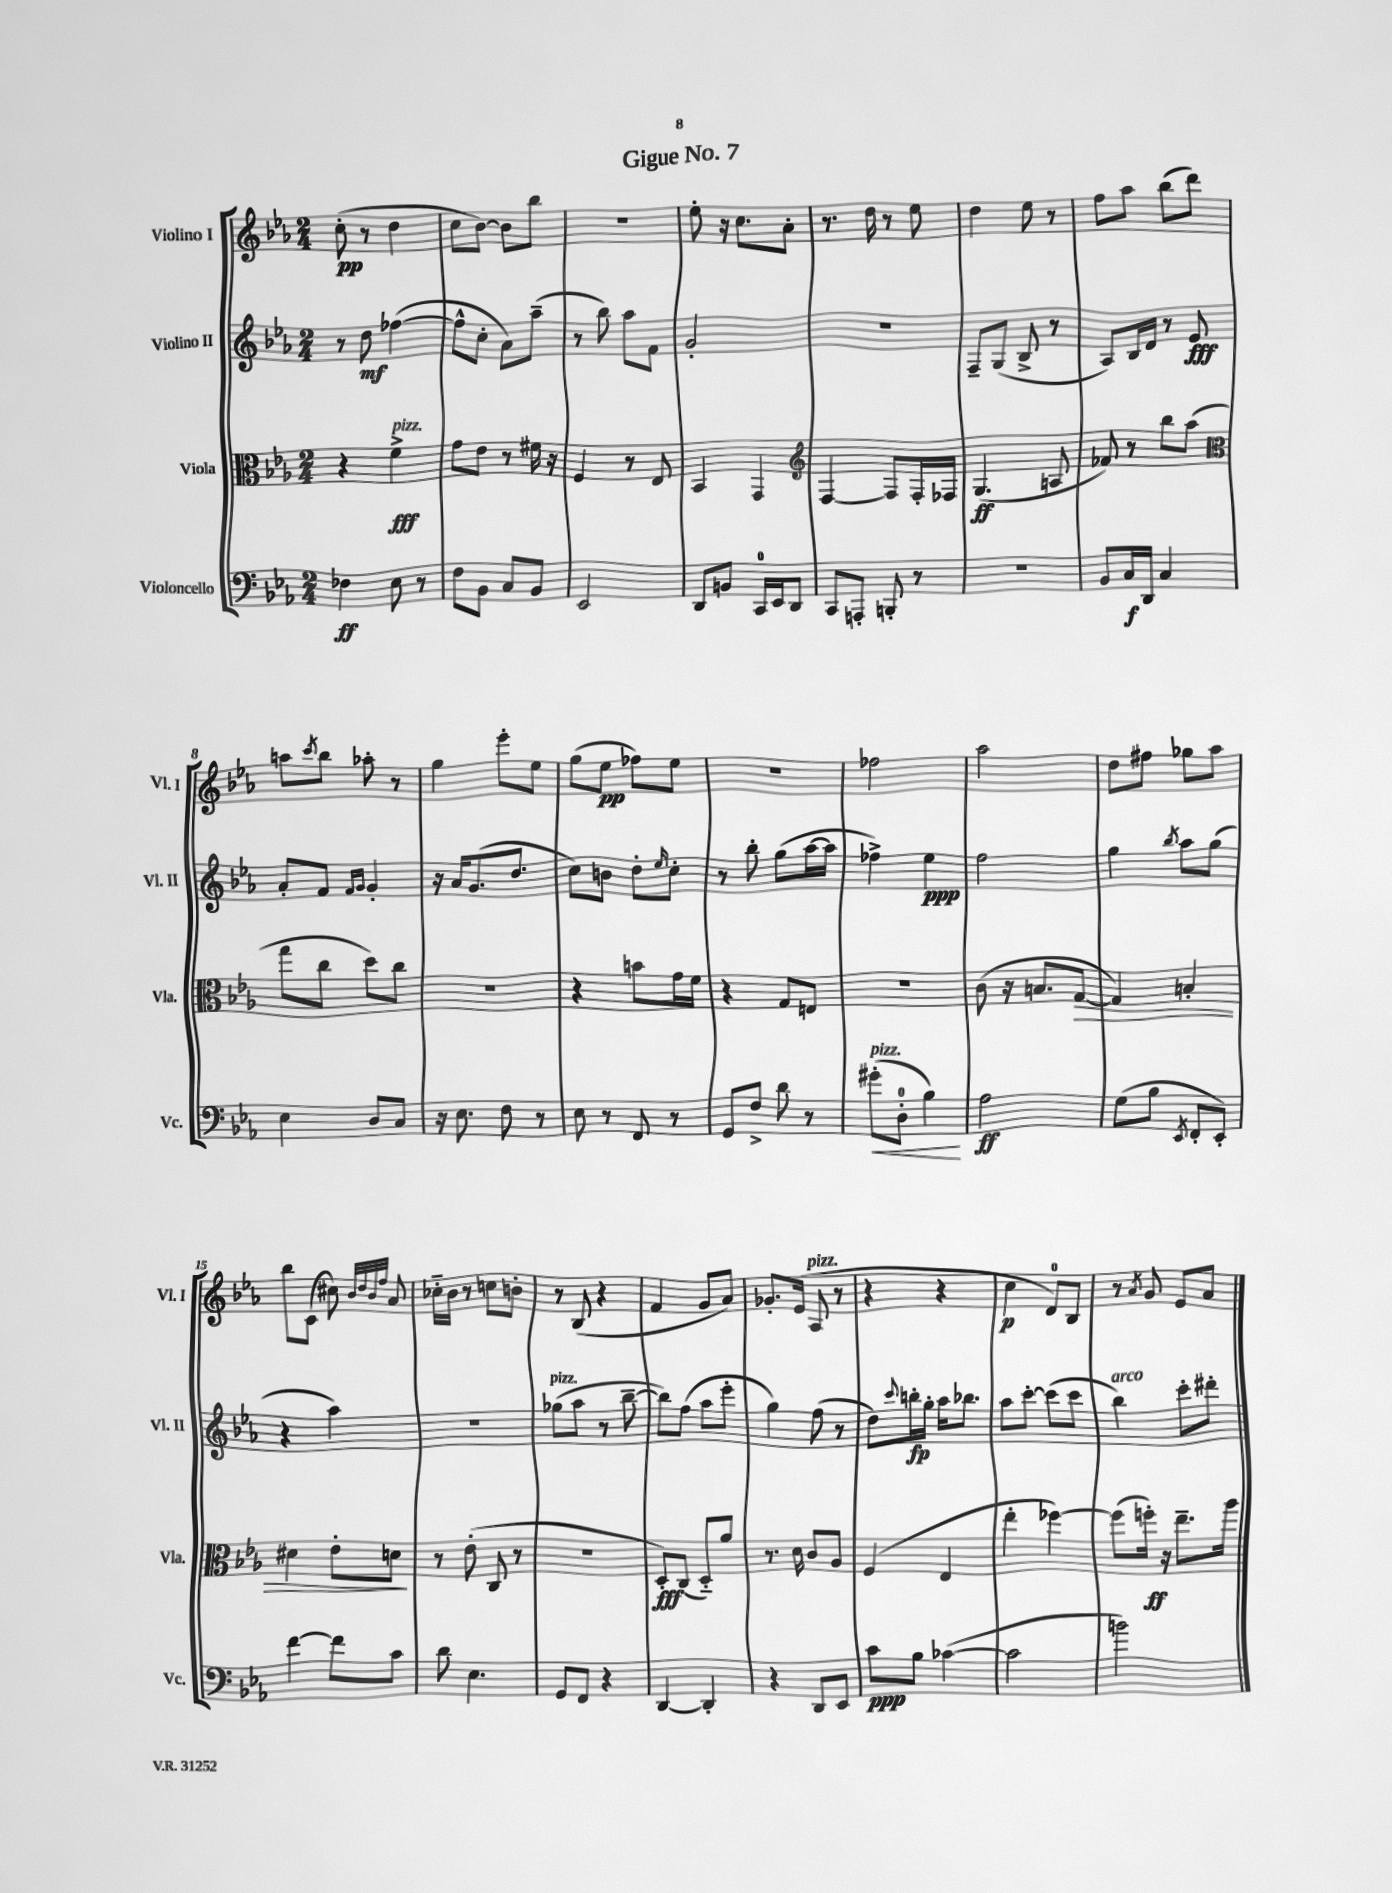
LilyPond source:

\header { title = "Gigue No. 7" }
<<
\new StaffGroup <<
\new Staff = "s0" \with { instrumentName = "Violino I" shortInstrumentName = "Vl. I" } {
    \clef treble \key ees \major \numericTimeSignature \time 2/4
    c''8-.\pp( r8 d''4 |
    c''8 bes'8~) bes'8 bes''8 |
    R2 |
    ees''8-. r16 c''8. aes'8-. |
    r8. d''16 r8 ees''8 |
    d''4 ees''8 r8 |
    f''8 aes''8 bes''8( d'''8) |
    a''8 \acciaccatura { c'''8 } bes''8 aes''8-. r8 |
    g''4 ees'''8-. ees''8 |
    g''8( ees''8\pp fes''8) ees''8 |
    R2 |
    fes''2 |
    aes''2 |
    d''8 fis''8 ges''8 aes''8 |
    bes''8 c'8( cis''8) \grace { bes'32 d''32 bes'32 f''32 } aes'8 |
    ces''16-_ bes'16 r8 c''8 b'8-. |
    r8 bes8( r4 |
    f'4 g'8 aes'8) |
    ges'8.-. ees'16( aes8^\markup { \italic "pizz." } r8 |
    r4 r4 |
    c''4\p d'8-0) bes8 |
    r8 \acciaccatura { aes'8 } g'8 ees'8 aes'8 \bar "|." |
}
\new Staff = "s1" \with { instrumentName = "Violino II" shortInstrumentName = "Vl. II" } {
    \clef treble \key ees \major \numericTimeSignature \time 2/4
    r8 d''8\mf fes''4~( |
    fes''8-^ c''8-. aes'8) aes''8--( |
    r8 bes''8) aes''8 f'8 |
    g'2-. |
    R2 |
    f8-- g8( bes8-> r8 |
    aes8) bes16 d'16 r8 ees'8\fff |
    aes'8-. f'8 \grace { f'16 g'16 } g'4-. |
    r16 aes'16 g'8.( d''8. |
    c''8) b'8 d''8-. \grace { ees''16 } c''8-. |
    r8 bes''8-. g''8( aes''16~ aes''16 |
    fes''4->) ees''4\ppp |
    f''2 |
    g''4 \acciaccatura { bes''8 } aes''8 g''8( |
    r4 aes''4) |
    r2 |
    ges''8^\markup { \italic "pizz." }( aes''8 r8 bes''8~-- |
    bes''8) f''8( aes''8 ees'''8-. |
    g''4) f''8( r8 |
    d''8) \appoggiatura { c'''8 } b''16-.\fp g''16-. aes''16 bes''8. |
    aes''8 c'''8~-. c'''8( c'''8 |
    bes''4^\markup { \italic "arco" }) c'''8-. dis'''8-. \bar "|." |
}
\new Staff = "s2" \with { instrumentName = "Viola" shortInstrumentName = "Vla." } {
    \clef alto \key ees \major \numericTimeSignature \time 2/4
    r4 f'4->\fff^\markup { \italic "pizz." } |
    g'8 ees'8 r8 fis'16 r16 |
    f4 r8 ees8 |
    bes,4 g,4 |
    \clef treble f4~ f8 f16-. fes16 |
    g4.\ff( a8 |
    fes'8) r8 bes''8 aes''8( |
    \clef alto g''8 c''8 d''8) c''8 |
    R2 |
    r4 b'8 g'16 f'16 |
    r4 g8 e8 |
    R2 |
    c'8( r16 b8. g8~\> |
    g4) b4-. |
    dis'4 ees'8-. d'8\! |
    r8 ees'8-.( c8 r8 |
    R2 |
    d8-.\fff) c8( d8-_) aes'8 |
    r8. d'16 c'8 aes8 |
    f4( ees4 |
    ees''4-. fes''4~) |
    fes''8( f''16-.\ff) r16 ees''8.-- aes''16 \bar "|." |
}
\new Staff = "s3" \with { instrumentName = "Violoncello" shortInstrumentName = "Vc." } {
    \clef bass \key ees \major \numericTimeSignature \time 2/4
    fes4\ff ees8 r8 |
    f8 bes,8 c8 bes,8 |
    ees,2 |
    d,8 b,8 c,16-0 ees,16 d,8 |
    c,8 a,,8-. b,,8-. r8 |
    R2 |
    bes,8 c16\f d,16 c4 |
    ees4 d8 c8 |
    r16 ees8. f8 r8 |
    ees8 r8 f,8 r8 |
    g,8 f8-> d'8 r8 |
    gis'8-.\<^\markup { \italic "pizz." }( d8-0-. bes4\!) |
    aes2\ff |
    g8( bes8 \acciaccatura { ees,8 } f,8-. ees,8-.) |
    f'4~ f'8 c'8 |
    d'8 ees4. |
    g,8 f,8 r4 |
    d,4~ d,4-. |
    r4 d,8 ees,8 |
    c'8\ppp bes8 ces'4~( |
    ces'2 |
    b'2) \bar "|." |
}
>>
>>
